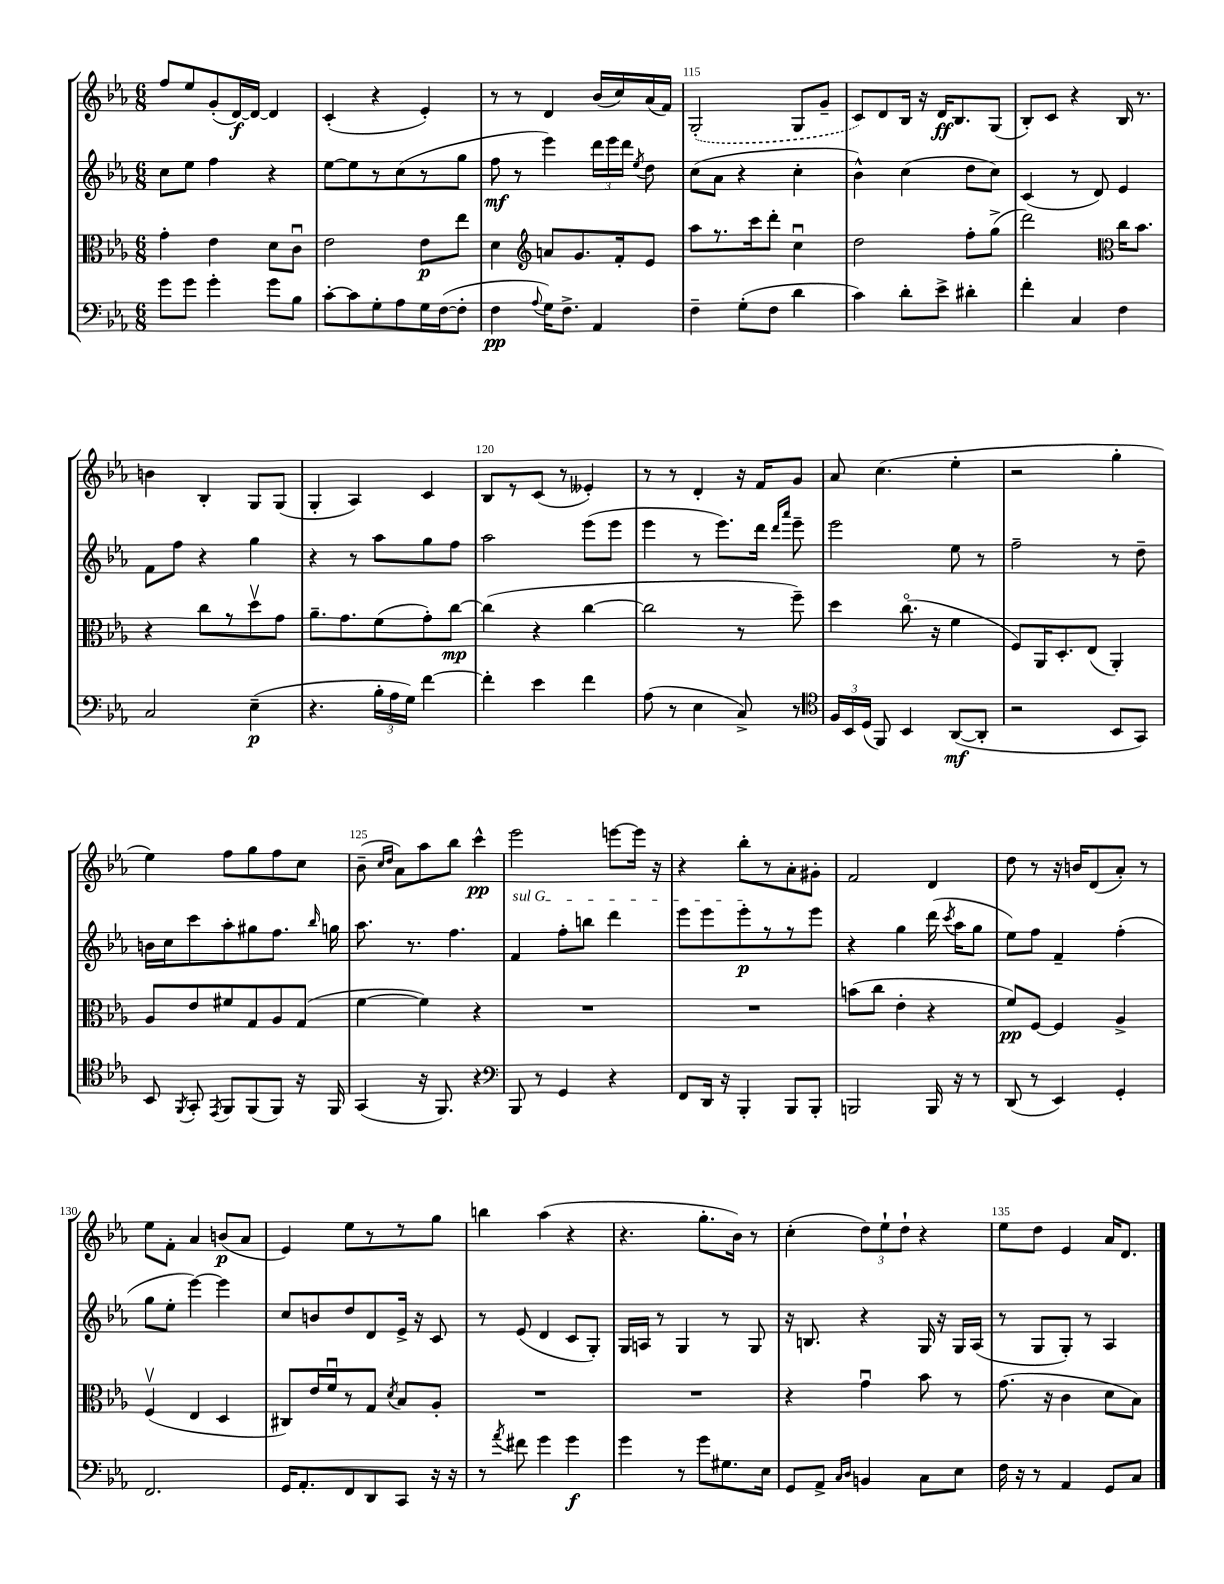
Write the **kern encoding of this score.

**kern	**dynam	**kern	**dynam	**kern	**dynam	**kern	**dynam
*part4	*part4	*part3	*part3	*part2	*part2	*part1	*part1
*staff4	*staff4	*staff3	*staff3	*staff2	*staff2	*staff1	*staff1
*clefF4	*	*clefC3	*	*clefG2	*	*clefG2	*
*k[b-e-a-]	*	*k[b-e-a-]	*	*k[b-e-a-]	*	*k[b-e-a-]	*
*M6/8	*	*M6/8	*	*M6/8	*	*M6/8	*
=112	=112	=112	=112	=112	=112	=112	=112
8g\L	.	4g'\	.	8cc\L	.	8ff/L	.
8g\J	.	.	.	8ee-\J	.	8ee-/	.
4g'\	.	4e-\	.	4ff\	.	(8g'/	.
.	.	.	.	.	.	[16d/L)	f
.	.	.	.	.	.	16d/JJ_	.
8g\L	.	8d\L	.	4r	.	4d/]	.
8B-\J	.	8cu\J	.	.	.	.	.
=113	=113	=113	=113	=113	=113	=113	=113
[8c'\L	.	2e-\	.	[8ee-\L	.	(4c'/	.
8c\]	.	.	.	8ee-\]	.	.	.
8G'\	.	.	.	8r	.	4r	.
8A-\	.	.	.	(8cc\	.	.	.
16G\L	.	8e-\L	p	8r	.	4e-'/)	.
([16F\J	.	.	.	.	.	.	.
8F'\J]	.	8ee-\J	.	8gg\J	.	.	.
=114	=114	=114	=114	=114	=114	=114	=114
4F\	pp	4d\	.	8ff\	mf	8r	.
.	.	.	.	8r	.	8r	.
8qqA-/	.	.	.	.	.	.	.
*	*	*clefG2	*	*	*	*	*
16G\KL)	.	8an/L	.	4eee-\)	.	4d/	.
8.F^\J	.	.	.	.	.	.	.
.	.	8.g/	.	.	.	.	.
4AA-/	.	.	.	24ddd\LL	.	(16b-/LL	.
.	.	.	.	24eee-\	.	.	.
.	.	16f'/k	.	.	.	16cc/)	.
.	.	.	.	24ddd\JJ	.	.	.
.	.	.	.	8qee-/	.	.	.
.	.	8e-/J	.	8dd\	.	(16a-/	.
.	.	.	.	.	.	16f/JJ)	.
=115	=115	=115	=115	=115	=115	=115	=115
4F~\	.	8aa-\L	.	(8cc\L	.	(2G'/	.
.	.	8.r	.	8a-\J	.	.	.
(8G'\L	.	.	.	4r	.	.	.
.	.	16ccc\k	.	.	.	.	.
8F\J	.	8ddd'\J	.	.	.	.	.
4d\	.	4ccu\	.	4cc'\	.	8G/L	.
.	.	.	.	.	.	8g~/J	.
=116	=116	=116	=116	=116	=116	=116	=116
4c\)	.	2dd\	.	4b-^^\)	.	8c/L)	.
.	.	.	.	.	.	8d/	.
8d'\L	.	.	.	(4cc\	.	16B-/Jk	.
.	.	.	.	.	.	16r	.
8e-^\J	.	.	.	.	.	16d/KL	ff
.	.	.	.	.	.	8.B-/	.
4d#X'\	.	8ff'\L	.	8dd\L	.	.	.
.	.	(8gg^\J	.	8cc\J)	.	(8G/J	.
=117	=117	=117	=117	=117	=117	=117	=117
4f'\	.	2ddd\)	.	(4c/	.	8B-'/L)	.
.	.	.	.	.	.	8c/J	.
4C/	.	.	.	8r	.	4r	.
.	.	.	.	8d/)	.	.	.
*	*	*clefC3	*	*	*	*	*
4F\	.	16cc\KL	.	4e-/	.	16B-/	.
.	.	8.b-\J	.	.	.	8.r	.
!!LO:LB:g=z
=118	=118	=118	=118	=118	=118	=118	=118
2C/	.	4r	.	8f\L	.	4bn\	.
.	.	.	.	8ff\J	.	.	.
.	.	8cc\L	.	4r	.	4B-'/	.
.	.	8r	.	.	.	.	.
(4E-~\	p	8ddv\	.	4gg\	.	8G/L	.
.	.	8g\J	.	.	.	(8G/J	.
=119	=119	=119	=119	=119	=119	=119	=119
4.r	.	8.a-~\L	.	4r	.	4G'/	.
.	.	8.g\	.	.	.	.	.
.	.	.	.	8r	.	4A-/)	.
24B-'\LL	.	(8f\	.	8aa-\L	.	.	.
24A-\	.	.	.	.	.	.	.
24G\JJ)	.	.	.	.	.	.	.
[4f\	.	8g'\)	.	8gg\	.	4c/	.
.	.	[8cc\J	mp	8ff\J	.	.	.
=120	=120	=120	=120	=120	=120	=120	=120
4f'\]	.	(4cc\]	.	2aa-\	.	8B-/L	.
.	.	.	.	.	.	8r	.
4e-\	.	4r	.	.	.	(8c/J	.
.	.	.	.	.	.	8r	.
4f\	.	[4cc\	.	(8eee-\L	.	4e--X'/)	.
.	.	.	.	8eee-\J	.	.	.
=121	=121	=121	=121	=121	=121	=121	=121
(8A-\	.	2cc\]	.	4eee-\	.	8r	.
8r	.	.	.	.	.	8r	.
4E-\	.	.	.	8r	.	4d'/	.
.	.	.	.	8.eee-\L)	.	.	.
8C^/)	.	8r	.	.	.	16r	.
.	.	.	.	16ddd\Jk	.	16f/KL	.
.	.	.	.	16qqddd/LL	.	.	.
.	.	.	.	16qqaaa-/JJ	.	.	.
8r	.	8ff~\)	.	8eee-~\	.	8g/J	.
=122	=122	=122	=122	=122	=122	=122	=122
*clefC4	*	*	*	*	*	*	*
24F/LL	.	4dd\	.	2eee-\	.	8a-/	.
24BB-/	.	.	.	.	.	.	.
(24D/JJ	.	.	.	.	.	.	.
8FF/)	.	.	.	.	.	(4.cc\	.
4BB-/	.	(8.cc\	.	.	.	.	.
.	.	16r	.	.	.	.	.
([8AA-/L	mf	4f\	.	8ee-\	.	4ee-'\	.
8AA-'/J]	.	.	.	8r	.	.	.
=123	=123	=123	=123	=123	=123	=123	=123
2r	.	8F/L)	.	2ff~\	.	2r	.
.	.	16AA-/K	.	.	.	.	.
.	.	8.D'/	.	.	.	.	.
.	.	(8E-/J	.	.	.	.	.
8BB-/L	.	4AA-'/)	.	8r	.	4gg'\	.
8GG/J)	.	.	.	8dd~\	.	.	.
!!LO:LB:g=z
=124	=124	=124	=124	=124	=124	=124	=124
8BB-/	.	8A-/L	.	16bn\LL	.	4ee-\)	.
.	.	.	.	16cc\J	.	.	.
8qFF/	.	.	.	.	.	.	.
8GG'/	.	8e-/	.	8ccc\	.	.	.
8qEE-/	.	.	.	.	.	.	.
8FF/L	.	8f#X/	.	8aa-'\	.	8ff\L	.
(8FF/	.	8G/	.	8gg#X\	.	8gg\	.
8FF/J)	.	8A-/	.	8.ff\J	.	8ff\	.
16r	.	(8G/J	.	.	.	8cc\J	.
.	.	.	.	16qqbb-/	.	.	.
16FF/	.	.	.	16ggn\	.	.	.
=125	=125	=125	=125	=125	=125	=125	=125
(4GG/	.	[4f\	.	8.aa-\	.	(8b-~\	.
.	.	.	.	.	.	16qqcc/LL	.
.	.	.	.	.	.	16qqdd/JJ	.
.	.	.	.	.	.	8a-\L)	.
.	.	.	.	8.r	.	.	.
16r	.	4f\])	.	.	.	8aa-\	.
8.FF/)	.	.	.	.	.	.	.
.	.	.	.	4.ff\	.	8bb-\J	.
4r	.	4r	.	.	.	4ccc^^\	pp
=126	=126	=126	=126	=126	=126	=126	=126
*clefF4	*	*	*	*	*	*	*
!	!	!	!	!LO:TX:a:i:t=sul G	!	!	!
8BBB-/	.	2.r	.	4f/	.	2eee-\	.
8r	.	.	.	.	.	.	.
4GG/	.	.	.	8ff'\L	.	.	.
.	.	.	.	8bbn\J	.	.	.
4r	.	.	.	4ddd\	.	[8eeen\L	.
.	.	.	.	.	.	16eee\Jk]	.
.	.	.	.	.	.	16r	.
=127	=127	=127	=127	=127	=127	=127	=127
8FF/L	.	2.r	.	8eee-\L	.	4r	.
16DD/Jk	.	.	.	8eee-\	.	.	.
16r	.	.	.	.	.	.	.
4BBB-'/	.	.	.	8eee-'\	p	8bb-'\L	.
.	.	.	.	8r	.	8r	.
8BBB-/L	.	.	.	8r	.	8a-'\	.
8BBB-'/J	.	.	.	8eee-\J	.	8g#X'\J	.
=128	=128	=128	=128	=128	=128	=128	=128
2BBBn/	.	(8bn\L	.	4r	.	2f/	.
.	.	8cc\J	.	.	.	.	.
.	.	4e-'\	.	4gg\	.	.	.
16BBB/	.	4r	.	(16ddd\	.	4d/	.
.	.	.	.	8qccc/	.	.	.
16r	.	.	.	16aa-\KL	.	.	.
8r	.	.	.	8gg\J	.	.	.
=129	=129	=129	=129	=129	=129	=129	=129
(8DD/	.	8f/L)	pp	8ee-\L)	.	8dd\	.
8r	.	[8F/J	.	8ff\J	.	8r	.
4EE-/)	.	4F/]	.	4f~/	.	16r	.
.	.	.	.	.	.	16bn/KL	.
.	.	.	.	.	.	(8d/	.
4GG'/	.	4A-^/	.	(4ff'\	.	8a-'/J)	.
.	.	.	.	.	.	8r	.
!!LO:LB:g=z
=130	=130	=130	=130	=130	=130	=130	=130
2.FF/	.	(4Fv/	.	8gg\L	.	8ee-\L	.
.	.	.	.	8ee-'\J	.	8f'\J	.
.	.	4E-/	.	[4eee-\)	.	4a-/	.
.	.	4D/	.	4eee-\]	.	(8bn/L	p
.	.	.	.	.	.	8a-/J	.
=131	=131	=131	=131	=131	=131	=131	=131
16GG/KL	.	8C#X/L)	.	8cc/L	.	4e-/)	.
8.AA-'/	.	.	.	.	.	.	.
.	.	16e-/L	.	8bn/	.	.	.
.	.	16fu/J	.	.	.	.	.
8FF/	.	8r	.	8dd/	.	8ee-\L	.
8DD/	.	8G/J	.	8d/	.	8r	.
.	.	8qd/	.	.	.	.	.
8CC/J	.	8B-/L	.	16e-^/Jk	.	8r	.
.	.	.	.	16r	.	.	.
16r	.	8A-'/J	.	8c/	.	8gg\J	.
16r	.	.	.	.	.	.	.
=132	=132	=132	=132	=132	=132	=132	=132
8r	.	2.r	.	8r	.	4bbn\	.
8qa-/	.	.	.	.	.	.	.
8f#X\	.	.	.	(8e-/	.	.	.
4g\	.	.	.	4d/	.	(4aa-\	.
4g\	f	.	.	8c/L	.	4r	.
.	.	.	.	8G'/J)	.	.	.
=133	=133	=133	=133	=133	=133	=133	=133
4g\	.	2.r	.	16G/LL	.	4.r	.
.	.	.	.	16An/JJ	.	.	.
.	.	.	.	8r	.	.	.
8r	.	.	.	4G/	.	.	.
8g\L	.	.	.	.	.	8.gg'\L	.
8.G#X\	.	.	.	8r	.	.	.
.	.	.	.	.	.	16b-\Jk)	.
.	.	.	.	8G/	.	8r	.
16E-\Jk	.	.	.	.	.	.	.
=134	=134	=134	=134	=134	=134	=134	=134
8GG/L	.	4r	.	16r	.	(4cc'\	.
.	.	.	.	8.Bn/	.	.	.
8AA-^/J	.	.	.	.	.	.	.
16qqC/LL	.	.	.	.	.	.	.
16qqD/JJ	.	.	.	.	.	.	.
4BBn/	.	4gu\	.	4r	.	12dd\L)	.
.	.	.	.	.	.	12ee-`\	.
.	.	.	.	.	.	12dd`\J	.
8C\L	.	8b-\	.	16G/	.	4r	.
.	.	.	.	16r	.	.	.
8E-\J	.	8r	.	16G/LL	.	.	.
.	.	.	.	(16A-/JJ	.	.	.
=135	=135	=135	=135	=135	=135	=135	=135
16F\	.	(8.g\	.	8r	.	8ee-\L	.
16r	.	.	.	.	.	.	.
8r	.	.	.	8G/L	.	8dd\J	.
.	.	16r	.	.	.	.	.
4AA-/	.	4c\	.	8G'/J)	.	4e-/	.
.	.	.	.	8r	.	.	.
8GG/L	.	8d\L	.	4A-/	.	16a-/KL	.
.	.	.	.	.	.	8.d/J	.
8C/J	.	8B-\J)	.	.	.	.	.
==	==	==	==	==	==	==	==
*-	*-	*-	*-	*-	*-	*-	*-
